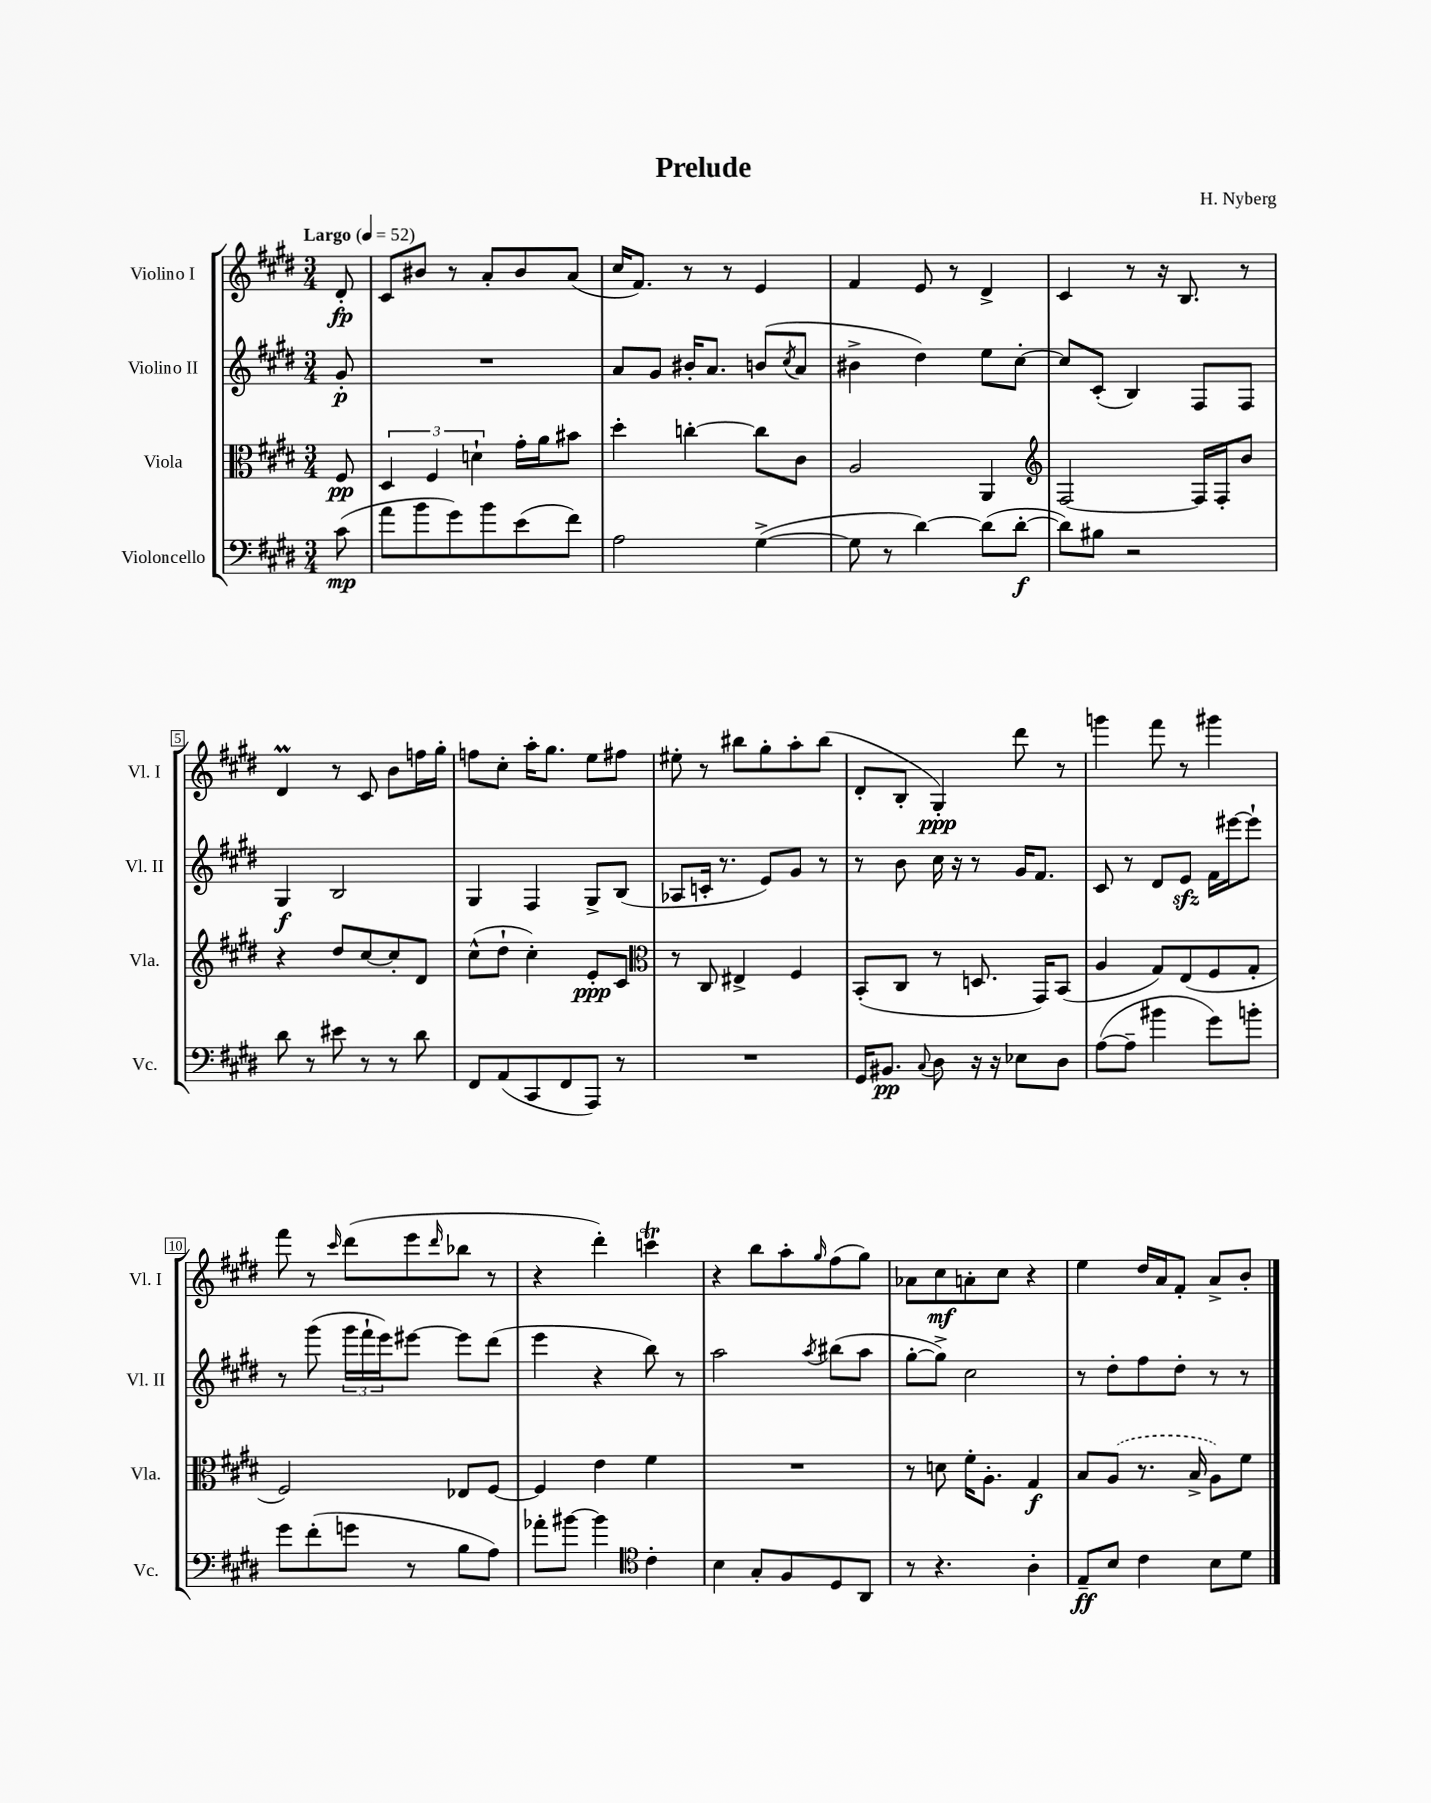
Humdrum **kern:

**kern	**dynam	**kern	**dynam	**kern	**dynam	**kern	**dynam
*part4	*part4	*part3	*part3	*part2	*part2	*part1	*part1
*staff4	*staff4	*staff3	*staff3	*staff2	*staff2	*staff1	*staff1
*I"Violoncello	*	*I"Viola	*	*I"Violino II	*	*I"Violino I	*
*I'Vc.	*	*I'Vla.	*	*I'Vl. II	*	*I'Vl. I	*
*clefF4	*	*clefC3	*	*clefG2	*	*clefG2	*
*k[f#c#g#d#]	*	*k[f#c#g#d#]	*	*k[f#c#g#d#]	*	*k[f#c#g#d#]	*
*M3/4	*	*M3/4	*	*M3/4	*	*M3/4	*
*MM52	*	*MM52	*	*MM52	*	*MM52	*
=	=	=	=	=	=	=	=
!	!	!	!	!	!	!LO:TX:a:B:t=Largo	!
(8c#\	mp	8F#/	pp	8g#'/	p	8d#'/	fp
=1	=1	=1	=1	=1	=1	=1	=1
8a\L	.	6D#/	.	2.r	.	8c#/L	.
8b\	.	.	.	.	.	8b#X/J	.
.	.	6F#/	.	.	.	.	.
8g#\)	.	.	.	.	.	8r	.
.	.	6dn`\	.	.	.	.	.
8b\	.	.	.	.	.	8a'/L	.
(8e\	.	16g#'\LL	.	.	.	8b#/	.
.	.	16a\J	.	.	.	.	.
8f#\J)	.	8b#X\J	.	.	.	(8a/J	.
=2	=2	=2	=2	=2	=2	=2	=2
2A\	.	4dd#'\	.	8a/L	.	16cc#/KL	.
.	.	.	.	.	.	8.f#/J)	.
.	.	.	.	8g#/J	.	.	.
.	.	[4ccn'\	.	16b#X'/KL	.	8r	.
.	.	.	.	8.a/J	.	.	.
.	.	.	.	.	.	8r	.
([4G#^\	.	8cc\L]	.	(8bn/L	.	4e/	.
.	.	.	.	8qcc#/	.	.	.
.	.	8c#\J	.	8a/J	.	.	.
=3	=3	=3	=3	=3	=3	=3	=3
8G#\]	.	2A/	.	4b#X^\	.	4f#/	.
8r	.	.	.	.	.	.	.
[4d#\)	.	.	.	4dd#\)	.	8e/	.
.	.	.	.	.	.	8r	.
(8d#\L]	.	4AA/	.	8ee\L	.	4d#^/	.
[8d#'\J	f	.	.	[8cc#'\J	.	.	.
=4	=4	=4	=4	=4	=4	=4	=4
*	*	*clefG2	*	*	*	*	*
8d#\L])	.	[2F#/	.	8cc#/L]	.	4c#/	.
8B#X\J	.	.	.	(8c#'/J	.	.	.
2r	.	.	.	4B/)	.	8r	.
.	.	.	.	.	.	16r	.
.	.	.	.	.	.	8.B/	.
.	.	16F#/LL]	.	8F#/L	.	.	.
.	.	16F#'/J	.	.	.	.	.
.	.	8b/J	.	8F#/J	.	8r	.
!!LO:LB:g=z
=5	=5	=5	=5	=5	=5	=5	=5
8d#\	.	4r	.	4G#/	f	4d#m/	.
8r	.	.	.	.	.	.	.
8e#X\	.	8dd#/L	.	2B/	.	8r	.
8r	.	[8cc#/	.	.	.	8c#/	.
8r	.	8cc#'/]	.	.	.	8b\L	.
8d#\	.	8d#/J	.	.	.	16ffn\L	.
.	.	.	.	.	.	16gg#'\JJ	.
=6	=6	=6	=6	=6	=6	=6	=6
8FF#/L	.	(8cc#^^\L	.	4G#/	.	8ffn\L	.
(8AA/	.	8dd#`\J	.	.	.	8cc#'\J	.
8CC#/	.	4cc#'\)	.	4F#/	.	16aa'\KL	.
.	.	.	.	.	.	8.gg#\J	.
8FF#/	.	.	.	.	.	.	.
8AAA/J)	.	8e'/L	ppp	8G#^/L	.	8ee\L	.
8r	.	8c#/J	.	(8B/J	.	8ff#X\J	.
=7	=7	=7	=7	=7	=7	=7	=7
*	*	*clefC3	*	*	*	*	*
2.r	.	8r	.	8A-X/L	.	8ee#X'\	.
.	.	8C#/	.	16cn'/Jk	.	8r	.
.	.	.	.	8.r	.	.	.
.	.	4E#X^/	.	.	.	8bb#X\L	.
.	.	.	.	8e/L)	.	8gg#'\	.
.	.	4F#/	.	8g#/J	.	8aa'\	.
.	.	.	.	8r	.	(8bb#\J	.
=8	=8	=8	=8	=8	=8	=8	=8
16GG#/KL	.	(8BB'/L	.	8r	.	8d#'/L	.
8.BB#X/J	pp	.	.	.	.	.	.
.	.	8C#/J	.	8b\	.	8B'/J	.
8qqC#/	.	.	.	.	.	.	.
8D#\	.	8r	.	16cc#\	.	4G#'/)	ppp
.	.	.	.	16r	.	.	.
16r	.	8.Dn/	.	8r	.	.	.
16r	.	.	.	.	.	.	.
8E-X\L	.	.	.	16g#/KL	.	8ddd#\	.
.	.	16GG#/KL)	.	8.f#/J	.	.	.
8D#\J	.	(8BB/J	.	.	.	8r	.
=9	=9	=9	=9	=9	=9	=9	=9
([8A\L	.	4A/	.	8c#/	.	4gggn\	.
8A~\J]	.	.	.	8r	.	.	.
4b#X\	.	8G#/L)	.	8d#/L	.	8fff#\	.
.	.	(8E/	.	8ezz/J	.	8r	.
8g#\L)	.	8F#/	.	16f#\LL	.	4ggg#X\	.
.	.	.	.	[16eee#X\J	.	.	.
8bn'\J	.	8G#'/J	.	8eee#`\J]	.	.	.
!!LO:LB:g=z
=10	=10	=10	=10	=10	=10	=10	=10
8g#\L	.	2F#/)	.	8r	.	8fff#\	.
(8f#'\	.	.	.	(8ggg#\	.	8r	.
.	.	.	.	.	.	16qqccc#/	.
8gn\J	.	.	.	24ggg#\LL	.	(8ddd#\L	.
.	.	.	.	24fff#`\	.	.	.
.	.	.	.	24eee\J)	.	.	.
8r	.	.	.	[8eee#X\J	.	8eee\	.
.	.	.	.	.	.	16qqddd#/	.
8B\L	.	8E-X/L	.	8eee#\L]	.	8bb-X\J	.
8A\J)	.	[8F#/J	.	(8ddd#\J	.	8r	.
=11	=11	=11	=11	=11	=11	=11	=11
8a-X'\L	.	4F#/]	.	4eee\	.	4r	.
[8b#X\J	.	.	.	.	.	.	.
4b#\]	.	4e\	.	4r	.	4ddd#'\)	.
*clefC4	*	*	*	*	*	*	*
4c#'\	.	4f#\	.	8bb\)	.	4cccnT\	.
.	.	.	.	8r	.	.	.
=12	=12	=12	=12	=12	=12	=12	=12
4B\	.	2.r	.	2aa\	.	4r	.
8G#'/L	.	.	.	.	.	8bb\L	.
8F#/	.	.	.	.	.	8aa'\	.
.	.	.	.	8qaa/	.	16qqgg#/	.
8D#/	.	.	.	(8bb#X\L	.	(8ff#\	.
8AA/J	.	.	.	8aa\J	.	8gg#\J)	.
=13	=13	=13	=13	=13	=13	=13	=13
8r	.	8r	.	[8gg#'\L	.	8a-X\L	.
4.r	.	8dn\	.	8gg#^\J])	.	8cc#\	mf
.	.	16f#'\KL	.	2cc#\	.	8an'\	.
.	.	8.A'\J	.	.	.	.	.
.	.	.	.	.	.	8cc#\J	.
4A'\	.	4G#/	f	.	.	4r	.
=14	=14	=14	=14	=14	=14	=14	=14
8E~/L	ff	8B/L	.	8r	.	4ee\	.
8B/J	.	(8A/J	.	8dd#'\L	.	.	.
4c#\	.	8.r	.	8ff#\	.	16dd#/LL	.
.	.	.	.	.	.	16a/J	.
.	.	.	.	8dd#'\J	.	8f#'/J	.
.	.	16B^/	.	.	.	.	.
8B\L	.	8A\L)	.	8r	.	8a^/L	.
8d#\J	.	8f#\J	.	8r	.	8b'/J	.
==	==	==	==	==	==	==	==
*-	*-	*-	*-	*-	*-	*-	*-
